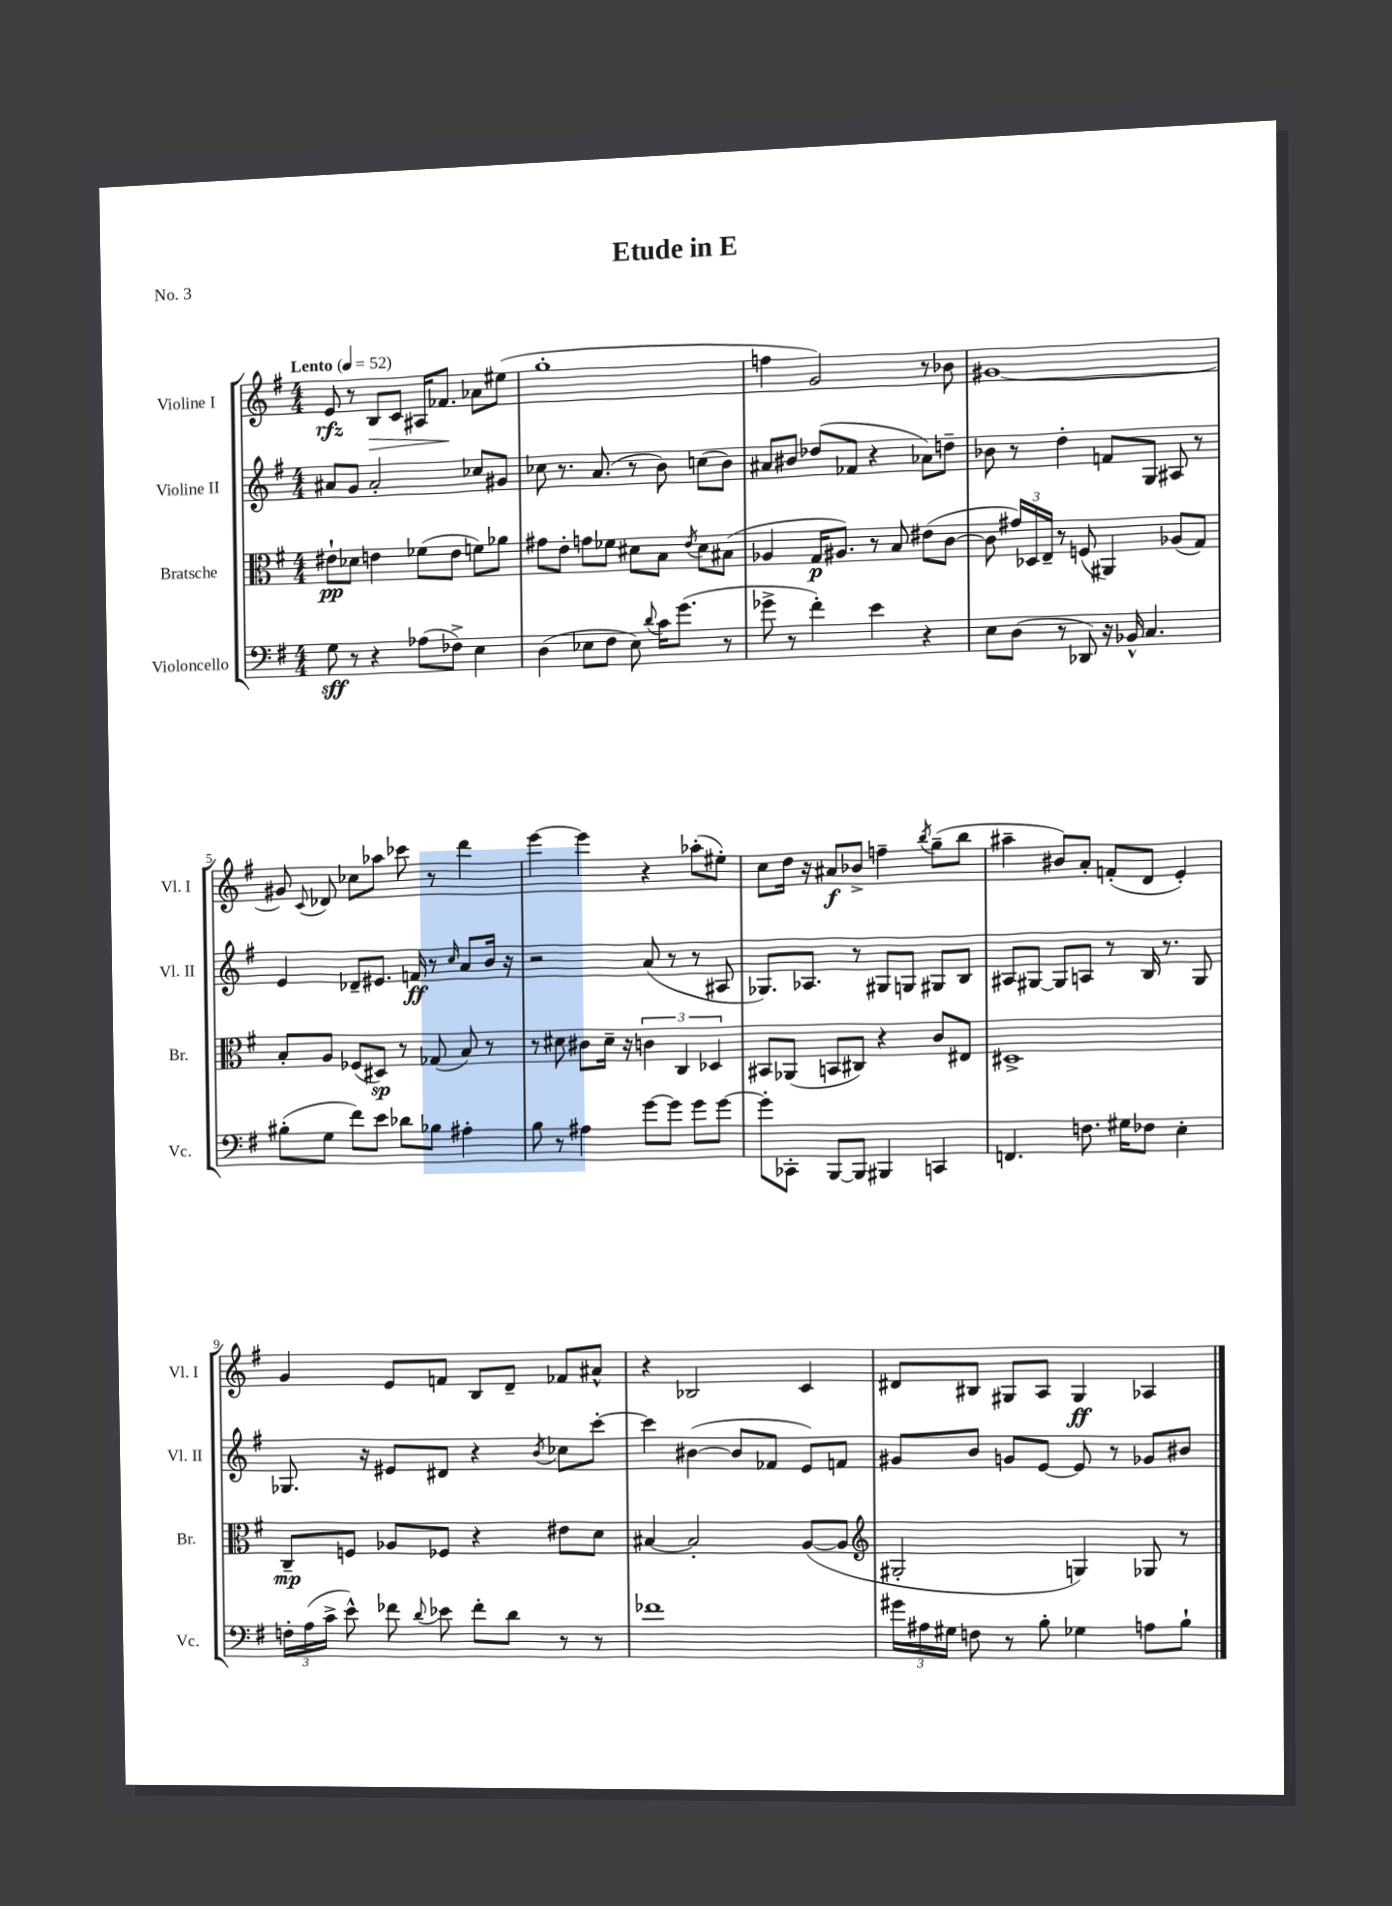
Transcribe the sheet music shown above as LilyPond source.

\header { title = "Etude in E" piece = "No. 3" }
<<
\new StaffGroup <<
\new Staff = "s0" \with { instrumentName = "Violine I" shortInstrumentName = "Vl. I" } {
    \clef treble \key g \major \numericTimeSignature \time 4/4 \tempo "Lento" 4 = 52
    \autoBeamOff e'8\rfz r8 b8[\> c'8] ais16[ fes'8.]\! aes'8[ eis''8]( |
    g''1-. |
    f''4 g'2) r8 bes'8 |
    gis'1~ |
    gis'8 \appoggiatura { c'8 } des'8 ces''8[ aes''8] ces'''8 r8 d'''4 |
    e'''4~ e'''4 r4 aes''8[-.( eis''8]-.) |
    c''8[ d''16] r16 ais'8[\f bes'8]-> f''4-- \acciaccatura { b''8 } g''8[--( b''8] |
    ais''4-- bis'8[) a'8]-. f'8[-.( d'8] e'4-.) |
    g'4 e'8[ f'8] b8[ d'8]-- fes'8[ ais'8]-^ |
    r4 bes2 c'4 |
    dis'8[ bis8] gis8[ a8] gis4\ff aes4 \bar "|." |
}
\new Staff = "s1" \with { instrumentName = "Violine II" shortInstrumentName = "Vl. II" } {
    \clef treble \key g \major \numericTimeSignature \time 4/4
    \autoBeamOff ais'8[ g'8] ais'2-. ces''8[ gis'8] |
    ces''8 r8. a'8.( r8 b'8) c''8[( b'8]) |
    ais'8[ bis'8] des''8[( fes'8] r4 aes'8[) d''8]-- |
    bes'8 r8 d''4-. f'8[ g8] ais8 r8 |
    e'4 des'8[-- eis'8.] f'16\ff r8 \grace { c''16 } a'8[ b'16] r16 |
    r2 a'8( r8 r8 ais8 |
    ges8.[) aes8.] r8 gis8[ g8] gis8[ b8] |
    ais8[ gis8]~ gis8[ a8] r8 b16 r8. gis8 |
    ges8. r16 eis'8[ dis'8] r4 \acciaccatura { b'8 } ces''8[ c'''8]~-. |
    c'''4 bis'4~( bis'8[ fes'8] e'8[) f'8] |
    gis'8[ b'8] g'8[ e'8]~ e'8 r8 ges'8[ bis'8] \bar "|." |
}
\new Staff = "s2" \with { instrumentName = "Bratsche" shortInstrumentName = "Br." } {
    \clef alto \key g \major \numericTimeSignature \time 4/4
    \autoBeamOff eis'8[-!\pp des'8] e'4 fes'8[( e'8] f'8[) aes'8] |
    gis'8[ e'8]-. g'8[ fes'8] dis'8[ b8] \acciaccatura { e'8 } dis'8[ bis8]( |
    aes4 g16[\p ais8.]) r8 b8 eis'8[( c'8]~ |
    c'8 \tuplet 3/2 { gis'16[) des16 e16]-- } r8 f8( ais,4) aes8[( g8]) |
    b8[-. a8] fes8[( dis8]\sp) r8 ges8( b8) r8 |
    r8 dis'8 cis'8[ dis'16]-- r16 \tuplet 3/2 { c'4 c4 des4 } |
    bis,8[ aes,8]( b,8[ cis8]) r4 c'8[ eis8] |
    dis1-> |
    c8[--\mp f8] aes8[ fes8] r4 eis'8[ d'8] |
    bis4~ bis2-. a8[~( a8] |
    \clef treble gis2-. g4) ges8 r8 \bar "|." |
}
\new Staff = "s3" \with { instrumentName = "Violoncello" shortInstrumentName = "Vc." } {
    \clef bass \key g \major \numericTimeSignature \time 4/4
    \autoBeamOff g8\sff r8 r4 aes8[( fes8]->) e4 |
    d4( ees8[ fis8] ees8) \appoggiatura { d'8 } c'16[ g'8.]( r8 |
    ges'8-> r8 fis'4-.) e'4 r4 |
    e8[ d8]( r8 des,8) r16 bes,16-^ c4. |
    bis8[-.( g8] fis'8[) e'8] des'8[ bes8] ais4-. |
    b8 r8 ais4 g'8[~ g'8] g'8[ g'8]~ |
    g'8[-. ces,8]-. b,,8[~ b,,8] bis,,4 c,4 |
    f,4. f8. gis16[ fes8] e4-. |
    \tuplet 3/2 { f16[-. a16( c'16]-> } e'8-^) fes'8 \appoggiatura { d'8 } ees'8 fes'8[-. d'8] r8 r8 |
    fes'1 |
    \tuplet 3/2 { gis'16[ ais16 gis16] } f8 r8 b8-. ges4 a8[ b8]-! \bar "|." |
}
>>
>>
